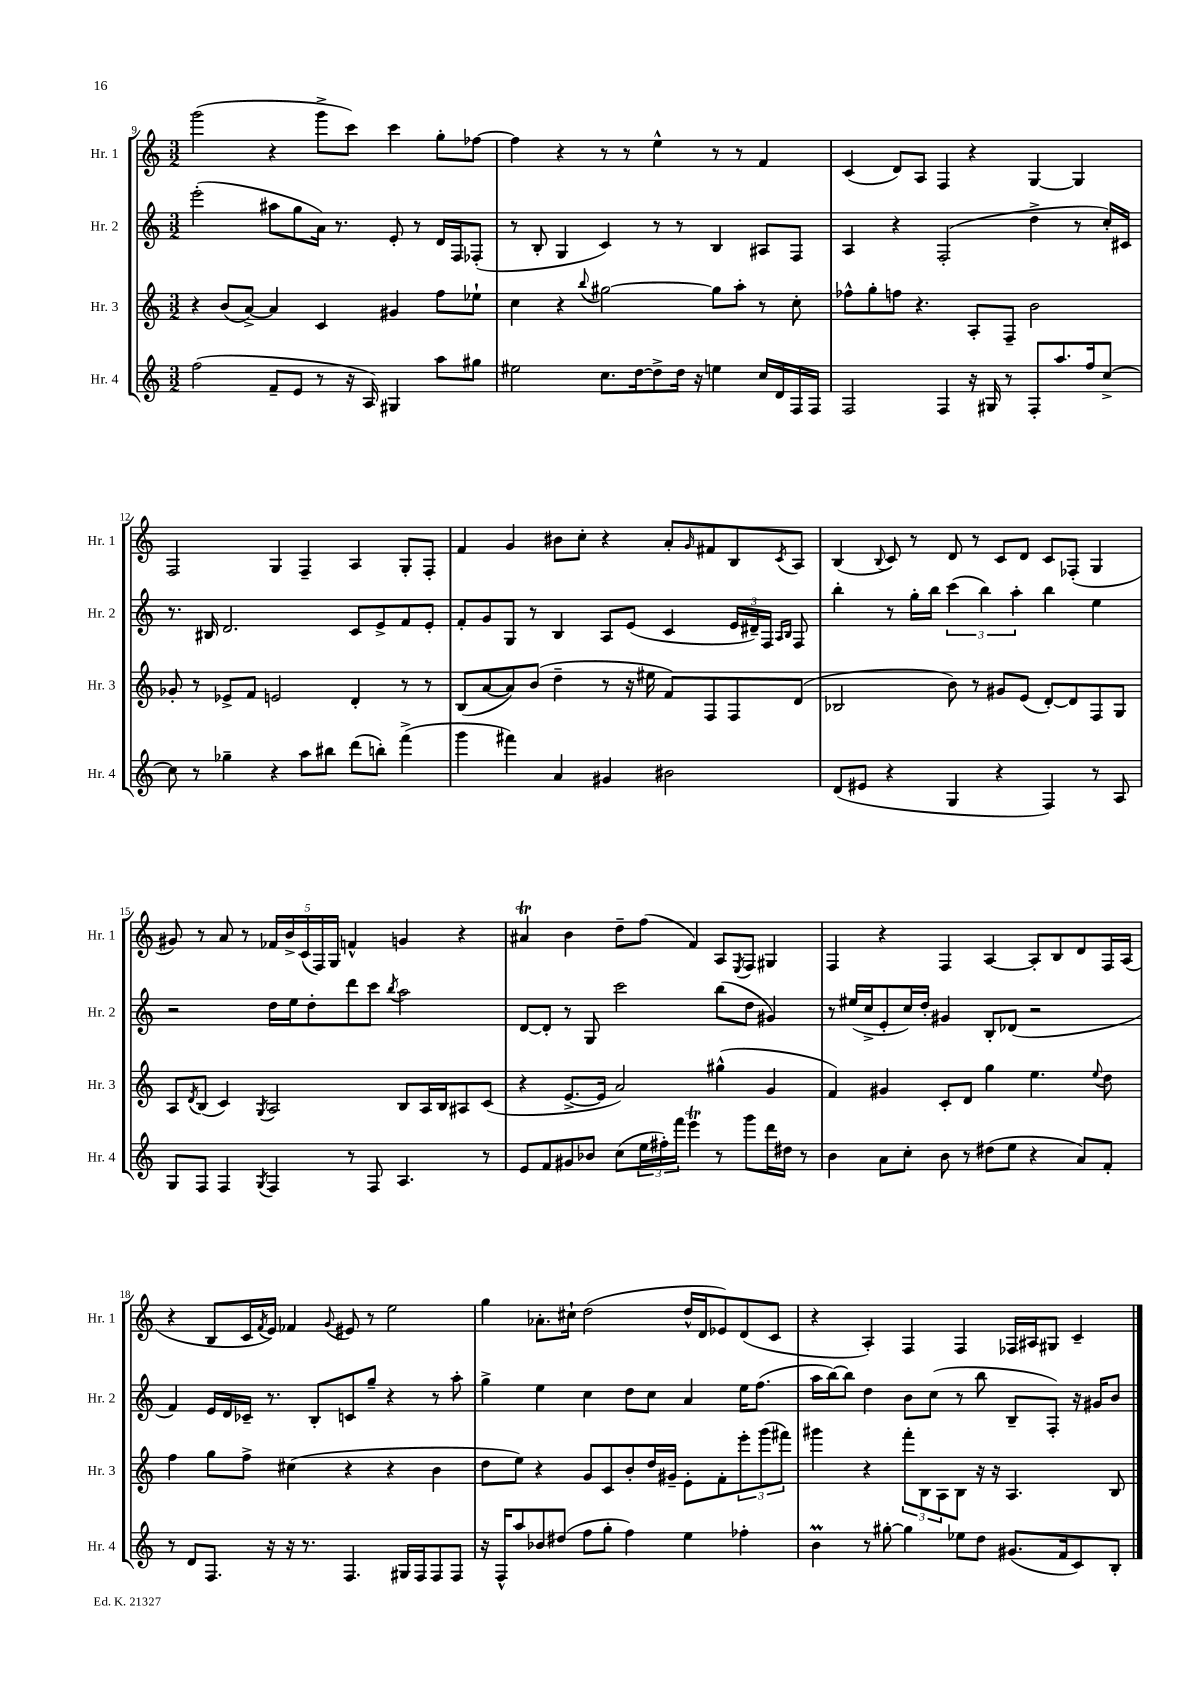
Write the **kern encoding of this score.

**kern	**kern	**kern	**kern
*staff4	*staff3	*staff2	*staff1
*clefG2	*clefG2	*clefG2	*clefG2
*k[]	*k[]	*k[]	*k[]
*M3/2	*M3/2	*M3/2	*M3/2
(2ff\	4r	(2eee'\	(2ggg\
.	(8b/L	.	.
.	[8a^/J)	.	.
8f~/L	4a/]	8aa#\L	4r
8e/J	.	8gg\	.
8r	4c/	16a\Jk)	8ggg^\L
.	.	8.r	.
16r	.	.	8ccc\J)
16A/)	.	.	.
4G#/	4g#/	8e'/	4ccc\
.	.	8r	.
8aa\L	8ff\L	16d/LL	8gg'\L
.	.	16F/J	.
8gg#\J	8ee-`\J	(8F-'/J	[8ff-\J
=	=	=	=
2ee#\	4cc\	8r	4ff-\]
.	.	8B'/	.
.	4r	4G/	4r
.	8qqbb/	.	.
8.cc\L	[2gg#\	4c/)	8r
.	.	.	8r
[16dd\k	.	.	.
8dd^\]	.	8r	4ee^^\
16dd\Jk	.	8r	.
16r	.	.	.
4ee\	8gg#\]L	4B/	8r
.	8aa'\J	.	8r
16cc/LL	8r	8A#/L	4f/
16d/	.	.	.
16F/	8cc'\	8F/J	.
16F/JJ	.	.	.
=	=	=	=
2F/	8ff-^^\L	4A/	(4c/
.	8gg'\	.	.
.	8ff\J	4r	8d/L)
.	4.r	.	8A/J
4F/	.	(2F'/	4F/
16r	8A'/L	.	4r
16G#/	.	.	.
8r	8F~/J	.	.
8F'/L	2b\	4dd^\	[4G/
8.aa/	.	.	.
.	.	8r	4G/]
16ff/k	.	.	.
[8cc^/J	.	16cc'/LL)	.
.	.	16c#/JJ	.
=	=	=	=
8cc\]	8g-'/	8.r	2F/
8r	8r	.	.
.	.	16B#/	.
4gg-~\	8e-^/L	2.d/	.
.	8f/J	.	.
4r	2e/	.	4G/
8aa\L	.	.	4F~/
8bb#\J	.	.	.
(8ddd\L	4d'/	8c/L	4A/
8bb'\J)	.	8e^/	.
(4fff^\	8r	8f/	8G'/L
.	8r	8e'/J	8F'/J
=	=	=	=
4ggg\	(8B/L	8f'/L	4f/
.	[8a/	8g/	.
4fff#\)	8a/])	8G/J	4g/
.	(8b/J	8r	.
4a/	4dd~\	4B/	8b#\L
.	.	.	8cc'\J
4g#/	8r	8A/L	4r
.	16r	(8e/J	.
.	16ee#\	.	.
2b#\	8f/L)	4c/	8a'/L
.	.	.	16qqg/
.	8F/	.	8f#/
.	8F/	24e/LL	8B/
.	.	24d#~/)	.
.	.	24F/JJ	.
.	.	16qqA/LL	.
.	.	16qqB/JJ	8qc/
.	(8d/J	8F/	8A/J
=	=	=	=
(8d/L	2B-/	4bb'\	(4B/
8e#/J	.	.	.
.	.	.	8qqB/
4r	.	8r	8c/)
.	.	16gg'\LL	8r
.	.	16bb\JJ	.
4G/	8b\)	(6ccc\	8d/
.	8r	.	8r
.	.	6bb\)	.
4r	8g#/L	.	8c/L
.	.	6aa'\	.
.	(8e/J	.	8d/J
4F/)	[8d'/L)	4bb\	8c/L
.	8d/]	.	(8F-'/J
8r	8F/	4ee\	4G/
8A/	8G/J	.	.
=	=	=	=
8G/L	8A/L	2r	8g#/)
.	8qd/	.	.
8F/J	(8B/J	.	8r
4F/	4c/)	.	8a/
.	.	.	8r
8qG/	8qG/	.	.
4F/	2A/	16dd\LL	20f-/LL
.	.	.	20b^/
.	.	16ee\J	.
.	.	.	(20c/
.	.	8dd'\	.
.	.	.	20F/)
.	.	.	20G/JJ
8r	.	8ddd\	4f^^/
8F/	.	8ccc\J	.
.	.	8qbb/	.
4.A/	8B/L	2aa\	4g/
.	16A/L	.	.
.	16B/J	.	.
.	8A#/	.	4r
8r	(8c/J	.	.
=	=	=	=
8e/L	4r	[8d/L	4a#/
8f/	.	8d'/]J	.
8g#/	[8.e^/L	8r	4b\
8b-/J	.	8G/	.
.	16e/]Jk	.	.
(8cc\L	2a/)	2ccc\	8dd~\L
24ee\L	.	.	(8ff\J
24ff#'\)	.	.	.
24fff\JJ	.	.	.
4eee\	.	.	4f/)
8r	(4gg#^^\	(8bb\L	8A/L
.	.	.	8qE/
8ggg\L	.	8dd\J	8F/J
16ddd\L	4g/	4g#/)	4G#/
16dd#\JJ	.	.	.
8r	.	.	.
=	=	=	=
4b\	4f/)	8r	4F/
.	.	(16ee#/LL	.
.	.	16cc^/J	.
8a\L	4g#/	8e'/	4r
8cc'\J	.	16cc/L)	.
.	.	16dd'/JJ	.
8b\	8c'/L	4g#/	4F/
8r	8d/J	.	.
(8dd#\L	4gg\	8B'/L	[4A/
8ee\J	.	(8d-/J	.
4r	4.ee\	2r	8A'/]L
.	.	.	8B/
8a/L)	.	.	8d/
.	8qqee/	.	.
8f'/J	8dd\	.	16F/L
.	.	.	(16A/JJ
=	=	=	=
8r	4ff\	4f/)	4r
8d/L	.	.	.
8.F/J	8gg\L	16e/LL	8B/L
.	.	16d/	.
.	8ff^\J	16c-~/JJ	16c/L
.	.	.	8qf/
16r	.	8.r	16e/JJ)
16r	(4cc#\	.	4f-/
8.r	.	.	.
.	.	8B'/L	.
.	.	.	8qqg/
4.F/	4r	8c/	8e#/
.	.	8gg~/J	8r
.	4r	4r	2ee\
16G#/LL	.	.	.
16F/J	.	.	.
8F/	4b\	8r	.
8F/J	.	8aa'\	.
=	=	=	=
16r	8dd\L	4gg^\	4gg\
16F^^/LK	.	.	.
8aa/	8ee\J)	.	.
8b-/	4r	4ee\	8.a-'\L
(8dd#/J	.	.	.
.	.	.	16cc#`\Jk
8ff\L	8g/L	4cc\	(2dd\
8gg'\J	8c/	.	.
4ff\)	8b'/	8dd\L	.
.	16dd/L	8cc\J	.
.	16g#~/JJ	.	.
4ee\	8e'\L	4a/	16dd^^/LL
.	.	.	16d/J
.	8f'\	.	8e-/)
4ff-'\	12eee'\	16ee\LK	(8d/
.	.	(8.ff\J	.
.	(12ggg\	.	.
.	.	.	8c/J
.	12fff#\J)	.	.
=	=	=	=
4b\	4ggg#\	16aa\LL	4r
.	.	[16bb\J)	.
.	.	8bb\]J	.
8r	4r	4dd\	4A'/)
[8gg#'\	.	.	.
4gg#\]	12fff'\L	8b\L	4F/
.	12B\	.	.
.	.	(8cc\J	.
.	12A\	.	.
8ee-\L	8B\J	8r	4F/
8dd\J	16r	8bb\	.
.	16r	.	.
(8.g#/L	4.A/	8B~/L	16F-/LL
.	.	.	16A#/J
.	.	8F'/J)	8G#/J
16f/k	.	.	.
8c/)	.	16r	4c~/
.	.	16g#/LK	.
8B'/J	8B/	8b/J	.
==	==	==	==
*-	*-	*-	*-
